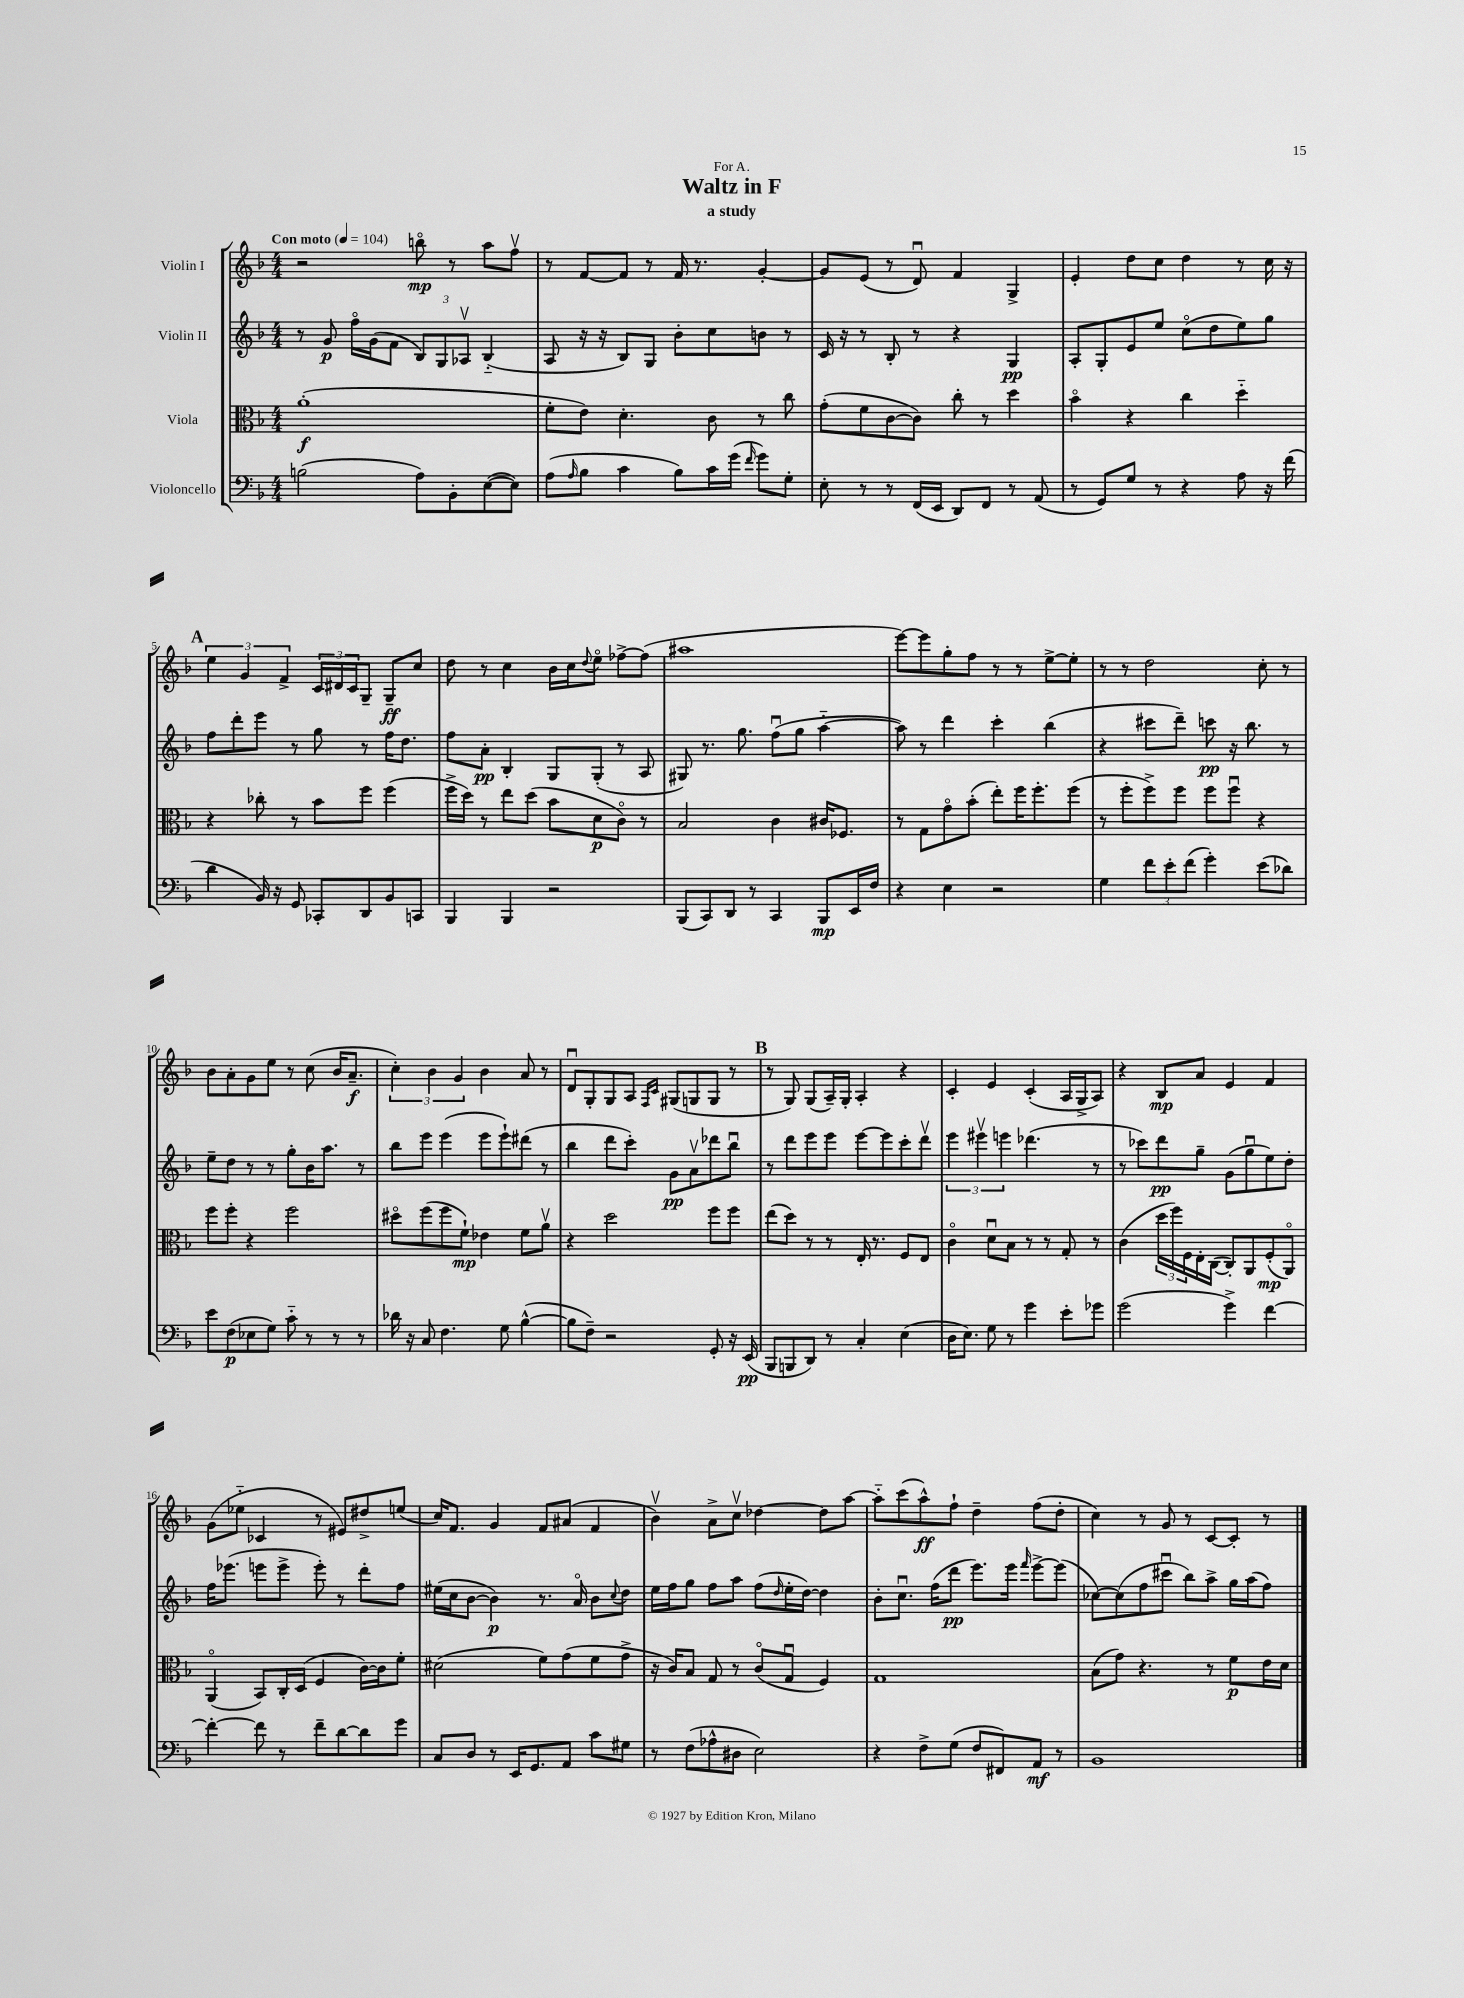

**kern	**dynam	**kern	**dynam	**kern	**dynam	**kern	**dynam
*part4	*part4	*part3	*part3	*part2	*part2	*part1	*part1
*staff4	*staff4	*staff3	*staff3	*staff2	*staff2	*staff1	*staff1
*I"Violoncello	*	*I"Viola	*	*I"Violin II	*	*I"Violin I	*
*clefF4	*	*clefC3	*	*clefG2	*	*clefG2	*
*k[b-]	*	*k[b-]	*	*k[b-]	*	*k[b-]	*
*M4/4	*	*M4/4	*	*M4/4	*	*M4/4	*
*MM104	*	*MM104	*	*MM104	*	*MM104	*
=1	=1	=1	=1	=1	=1	=1	=1
!	!	!	!	!	!	!LO:TX:a:B:t=Con moto	!
(2Bn\	.	(1a'	f	8r	.	2r	.
.	.	.	.	8g/	p	.	.
.	.	.	.	16ff\LL	.	.	.
.	.	.	.	(16g\J	.	.	.
.	.	.	.	8f\J	.	.	.
8A\L)	.	.	.	12B-/L)	.	8bbn\	mp
.	.	.	.	12G/	.	.	.
8BB-'\	.	.	.	.	.	8r	.
.	.	.	.	12A-Xv/J	.	.	.
([8E\	.	.	.	(4B-/	.	8aa\L	.
8E\J])	.	.	.	.	.	8ffv\J	.
=2	=2	=2	=2	=2	=2	=2	=2
(8A\L	.	8f'\L	.	8A/	.	8r	.
16qqA/	.	.	.	.	.	.	.
8B-\J	.	8e\J)	.	16r	.	[8f/L	.
.	.	.	.	16r	.	.	.
4c\	.	4.d'\	.	8B-/L)	.	8f/J]	.
.	.	.	.	8G/J	.	8r	.
8B-\L)	.	.	.	8b-'\L	.	16f/	.
.	.	.	.	.	.	8.r	.
16c\L	.	8c\	.	8cc\	.	.	.
(16g\JJ	.	.	.	.	.	.	.
16qqf/	.	.	.	.	.	.	.
8g\L)	.	8r	.	8bn\J	.	[4g'/	.
8G'\J	.	8cc\	.	8r	.	.	.
=3	=3	=3	=3	=3	=3	=3	=3
8E'\	.	(8g'\L	.	16c/	.	8g/L]	.
.	.	.	.	16r	.	.	.
8r	.	8f\	.	8r	.	(8e/J	.
8r	.	[8c\	.	8B-'/	.	8r	.
(16FF/LL	.	8c\J])	.	8r	.	8du/)	.
16EE/JJ	.	.	.	.	.	.	.
8DD/L)	.	8cc'\	.	4r	.	4f/	.
8FF/J	.	8r	.	.	.	.	.
8r	.	4dd\	.	4G/	pp	4G^/	.
(8AA/	.	.	.	.	.	.	.
=4	=4	=4	=4	=4	=4	=4	=4
8r	.	4b-\	.	8A'/L	.	4e'/	.
8GG/L)	.	.	.	8G'/	.	.	.
8G/J	.	4r	.	8e/	.	8dd\L	.
8r	.	.	.	8ee/J	.	8cc\J	.
4r	.	4cc\	.	(8cc\L	.	4dd\	.
.	.	.	.	8dd\	.	.	.
8A\	.	4dd\	.	8ee\)	.	8r	.
16r	.	.	.	8gg\J	.	16cc\	.
(16f\	.	.	.	.	.	16r	.
!!LO:LB:g=z
!!LO:REH:place=s1:t=A
=5	=5	=5	=5	=5	=5	=5	=5
4d\	.	4r	.	8ff\L	.	6ee\	.
.	.	.	.	8ddd'\	.	.	.
.	.	.	.	.	.	6g/	.
16BB-/)	.	8cc-X'\	.	8eee\J	.	.	.
16r	.	.	.	.	.	.	.
.	.	.	.	.	.	6f^/	.
8GG/	.	8r	.	8r	.	.	.
8CC-X'/L	.	8b-\L	.	8gg\	.	24c/LL	.
.	.	.	.	.	.	24d#X/	.
.	.	.	.	.	.	24c/J	.
8DD/	.	8ff\J	.	8r	.	8G~/J	.
8BB-/	.	(4ff\	.	16ff\KL	.	8G~/L	ff
.	.	.	.	8.dd\J	.	.	.
8CCn/J	.	.	.	.	.	8cc/J	.
=6	=6	=6	=6	=6	=6	=6	=6
4BBB-/	.	16ff^\LL	.	8ff\L	.	8dd\	.
.	.	16dd\JJ)	.	.	.	.	.
.	.	8r	.	8a'\J	pp	8r	.
4BBB-/	.	8ee\L	.	4B-'/	.	4cc\	.
.	.	(8dd\J	.	.	.	.	.
2r	.	8b-\L	.	8G/L	.	16b-\LL	.
.	.	.	.	.	.	16cc\J	.
.	.	.	.	.	.	8qqdd/	.
.	.	8d\	p	(8G'/J	.	8ee\J	.
.	.	8c\J)	.	8r	.	[8ff-X^\L	.
.	.	8r	.	8A/	.	(8ff-\J]	.
=7	=7	=7	=7	=7	=7	=7	=7
(8BBB-/L	.	2B-/	.	8G#X/)	.	1aa#X	.
8CC/)	.	.	.	8.r	.	.	.
8DD/J	.	.	.	.	.	.	.
.	.	.	.	8.gg\	.	.	.
8r	.	.	.	.	.	.	.
4CC/	.	4c\	.	(8ffu\L	.	.	.
.	.	.	.	8gg\J	.	.	.
8BBB-/L	mp	16c#X/KL	.	[4aa\	.	.	.
.	.	8.F-X/J	.	.	.	.	.
16EE/L	.	.	.	.	.	.	.
16F/JJ	.	.	.	.	.	.	.
=8	=8	=8	=8	=8	=8	=8	=8
4r	.	8r	.	8aa\])	.	[8eee\L)	.
.	.	8G\L	.	8r	.	8eee\]	.
4E\	.	8g\	.	4ddd\	.	8gg'\	.
.	.	(8b-'\J	.	.	.	8ff\J	.
2r	.	8ee'\L)	.	4ccc'\	.	8r	.
.	.	16ff\K	.	.	.	8r	.
.	.	8.ff'\	.	.	.	.	.
.	.	.	.	(4bb-\	.	[8ee^\L	.
.	.	(8ff\J	.	.	.	8ee'\J]	.
=9	=9	=9	=9	=9	=9	=9	=9
4G\	.	8r	.	4r	.	8r	.
.	.	8ff'\L	.	.	.	8r	.
12f\L	.	8ff^\)	.	8ccc#X\L	.	2dd\	.
12e'\	.	.	.	.	.	.	.
.	.	8ff\J	.	8ddd~\J)	.	.	.
(12f\J	.	.	.	.	.	.	.
4g'\)	.	8ff\L	.	8cccn\	pp	.	.
.	.	8ffu\J	.	16r	.	.	.
.	.	.	.	8.bb-\	.	.	.
(8e\L	.	4r	.	.	.	8cc'\	.
8d-X\J)	.	.	.	8r	.	8r	.
!!LO:LB:g=z
=10	=10	=10	=10	=10	=10	=10	=10
8e\L	.	8ff\L	.	8ee~\L	.	8b-\L	.
(8F\	p	8ff'\J	.	8dd\J	.	8a'\	.
8E-X\	.	4r	.	8r	.	8g\	.
8G\J)	.	.	.	8r	.	8ee\J	.
8c\	.	2ff\	.	8gg'\L	.	8r	.
8r	.	.	.	16b-\K	.	(8cc\	.
.	.	.	.	8.aa\J	.	.	.
8r	.	.	.	.	.	16b-/KL	.
.	.	.	.	.	.	8.a~/J	f
8r	.	.	.	8r	.	.	.
=11	=11	=11	=11	=11	=11	=11	=11
16d-X\	.	8dd#X\L	.	8bb-\L	.	6cc'\)	.
16r	.	.	.	.	.	.	.
8C/	.	(8ff\	.	8eee\J	.	.	.
.	.	.	.	.	.	6b-\	.
4.F\	.	8ff\	.	(4eee\	.	.	.
.	.	.	.	.	.	6g/	.
.	.	8f`\J)	mp	.	.	.	.
.	.	4e-X\	.	8eee\L	.	4b-\	.
8G\	.	.	.	8eee`\)	.	.	.
([4B-^^\	.	8f\L	.	(8ddd#X\J	.	8a/	.
.	.	8av\J	.	8r	.	8r	.
=12	=12	=12	=12	=12	=12	=12	=12
8B-\L]	.	4r	.	4bb-\	.	8du/L	.
8F~\J)	.	.	.	.	.	8G'/	.
2r	.	2dd\	.	8ddd\L	.	8G/	.
.	.	.	.	8ccc'\J)	.	8A/J	.
.	.	.	.	.	.	16qqF/LL	.
.	.	.	.	.	.	16qqc/JJ	.
.	.	.	.	8g\L	pp	(8G#X/L	.
.	.	.	.	8av\	.	8Gn/	.
8GG'/	.	8ff\L	.	8ddd-X\	.	8G/J	.
16r	.	8ff\J	.	8bb-u\J	.	8r	.
(16EE/	pp	.	.	.	.	.	.
!!LO:REH:place=s1:t=B
=13	=13	=13	=13	=13	=13	=13	=13
8BBB-/L	.	(8ee\L	.	8r	.	8r	.
8BBBn/	.	8dd\J)	.	8ddd\L	.	8G/)	.
8DD/J)	.	8r	.	8eee\	.	(8G/L	.
8r	.	8r	.	8eee\J	.	16A~/L)	.
.	.	.	.	.	.	16G'/JJ	.
4C'/	.	16E'/	.	[8eee\L	.	4A'/	.
.	.	8.r	.	.	.	.	.
.	.	.	.	8eee\]	.	.	.
(4E\	.	8F/L	.	8ccc'\	.	4r	.
.	.	8E/J	.	8dddv\J	.	.	.
=14	=14	=14	=14	=14	=14	=14	=14
16D\KL	.	4c\	.	6eee\	.	4c'/	.
8.E\J)	.	.	.	.	.	.	.
.	.	.	.	6eee#Xv\	.	.	.
8G\	.	8du\L	.	.	.	4e/	.
.	.	.	.	6eeen\	.	.	.
8r	.	8B-\J	.	.	.	.	.
4g\	.	8r	.	(4.ddd-X\	.	(4c'/	.
.	.	8r	.	.	.	.	.
8e'\L	.	8G'/	.	.	.	16A/LL	.
.	.	.	.	.	.	16G^/J	.
8g-X\J	.	8r	.	8r	.	8A/J)	.
=15	=15	=15	=15	=15	=15	=15	=15
(2g\	.	(4c\	.	8r	.	4r	.
.	.	.	.	8ccc-X\L)	.	.	.
.	.	24dd\LL	.	8ddd\	pp	8B-/L	mp
.	.	24ff\)	.	.	.	.	.
.	.	24F\	.	.	.	.	.
.	.	16E'\	.	8gg~\J	.	8a/J	.
.	.	([16C\JJ	.	.	.	.	.
4g^\)	.	8C'/L])	.	(8g\L	.	4e/	.
.	.	8AA/	.	8ggu\	.	.	.
[4f\	.	(8F'/	mp	8ee\)	.	4f/	.
.	.	8AA/J)	.	8dd'\J	.	.	.
!!LO:LB:g=z
=16	=16	=16	=16	=16	=16	=16	=16
4f'\_	.	(4AA/	.	16ff\KL	.	(8g\L	.
.	.	.	.	(8.eee-X\J	.	.	.
.	.	.	.	.	.	8ee-X\J	.
8f\]	.	8BB-/L)	.	8eeen\L	.	4c-X/	.
8r	.	16C'/L	.	8eee^\J	.	.	.
.	.	(16D/JJ	.	.	.	.	.
8f~\L	.	4F/	.	8eee'\)	.	8r	.
[8d\	.	.	.	8r	.	8e#X/L)	.
8d\]	.	[16c\LL)	.	8ddd'\L	.	8dd#X^/	.
.	.	16c\J]	.	.	.	.	.
8g\J	.	8f'\J	.	8ff\J	.	(8een/J	.
=17	=17	=17	=17	=17	=17	=17	=17
8C/L	.	(2d#X\	.	(16ee#X\LL	.	16cc/KL)	.
.	.	.	.	16cc\J	.	8.f/J	.
8D/J	.	.	.	[8b-\J	.	.	.
8r	.	.	.	4b-\])	p	4g/	.
16EE/KL	.	.	.	.	.	.	.
8.GG/	.	.	.	.	.	.	.
.	.	8f\L)	.	8.r	.	8f/L	.
8AA/J	.	(8g\	.	.	.	(8a#X/J	.
.	.	.	.	16a/	.	.	.
8c\L	.	8f\	.	8b-\L	.	4f/	.
.	.	.	.	8qqcc/	.	.	.
8G#X\J	.	8g^\J	.	8dd\J	.	.	.
=18	=18	=18	=18	=18	=18	=18	=18
8r	.	16r	.	16ee\LL	.	4b-v\)	.
.	.	16c/KL)	.	16ff\J	.	.	.
(8F\L	.	8B-/J	.	8gg\J	.	.	.
8A-X^^\	.	8G/	.	8ff\L	.	8a^\L	.
8D#X\J	.	8r	.	8aa\J	.	8ccv\J	.
2E\)	.	(8c/L	.	(8ff\L	.	[4dd-X\	.
.	.	.	.	16qqdd/	.	.	.
.	.	8Gu/J	.	16ee'\L	.	.	.
.	.	.	.	[16dd\JJ)	.	.	.
.	.	4F/)	.	4dd\]	.	8dd-\L]	.
.	.	.	.	.	.	[8aa\J	.
=19	=19	=19	=19	=19	=19	=19	=19
4r	.	1G	.	8b-'\L	.	8aa\L]	.
.	.	.	.	8.ccu\J	.	(8ccc\	.
8F^\L	.	.	.	.	.	8aa^^\)	ff
.	.	.	.	(16ff\KL	.	.	.
(8G\J	.	.	.	8ddd\J	pp	8ff`\J	.
8F/L	.	.	.	8.eee\L)	.	4dd~\	.
8FF#X/)	.	.	.	.	.	.	.
.	.	.	.	16eee\Jk	.	.	.
.	.	.	.	16qqfff/	.	.	.
8AA/J	mf	.	.	[8eee^\L	.	(8ff\L	.
8r	.	.	.	(8eee\J]	.	8dd'\J	.
=20	=20	=20	=20	=20	=20	=20	=20
1BB-	.	(8B-\L	.	[8cc-X\L)	.	4cc\)	.
.	.	8g\J)	.	(8cc-\]	.	.	.
.	.	4.r	.	8ff\	.	8r	.
.	.	.	.	8ccc#Xu\J	.	8g/	.
.	.	.	.	8bb-\L)	.	8r	.
.	.	8r	.	8aa^\J	.	[8c/L	.
.	.	8f\L	p	16gg\LL	.	8c'/J]	.
.	.	.	.	(16aa\J	.	.	.
.	.	16e\L	.	8ff\J)	.	8r	.
.	.	16d\JJ	.	.	.	.	.
==	==	==	==	==	==	==	==
*-	*-	*-	*-	*-	*-	*-	*-
